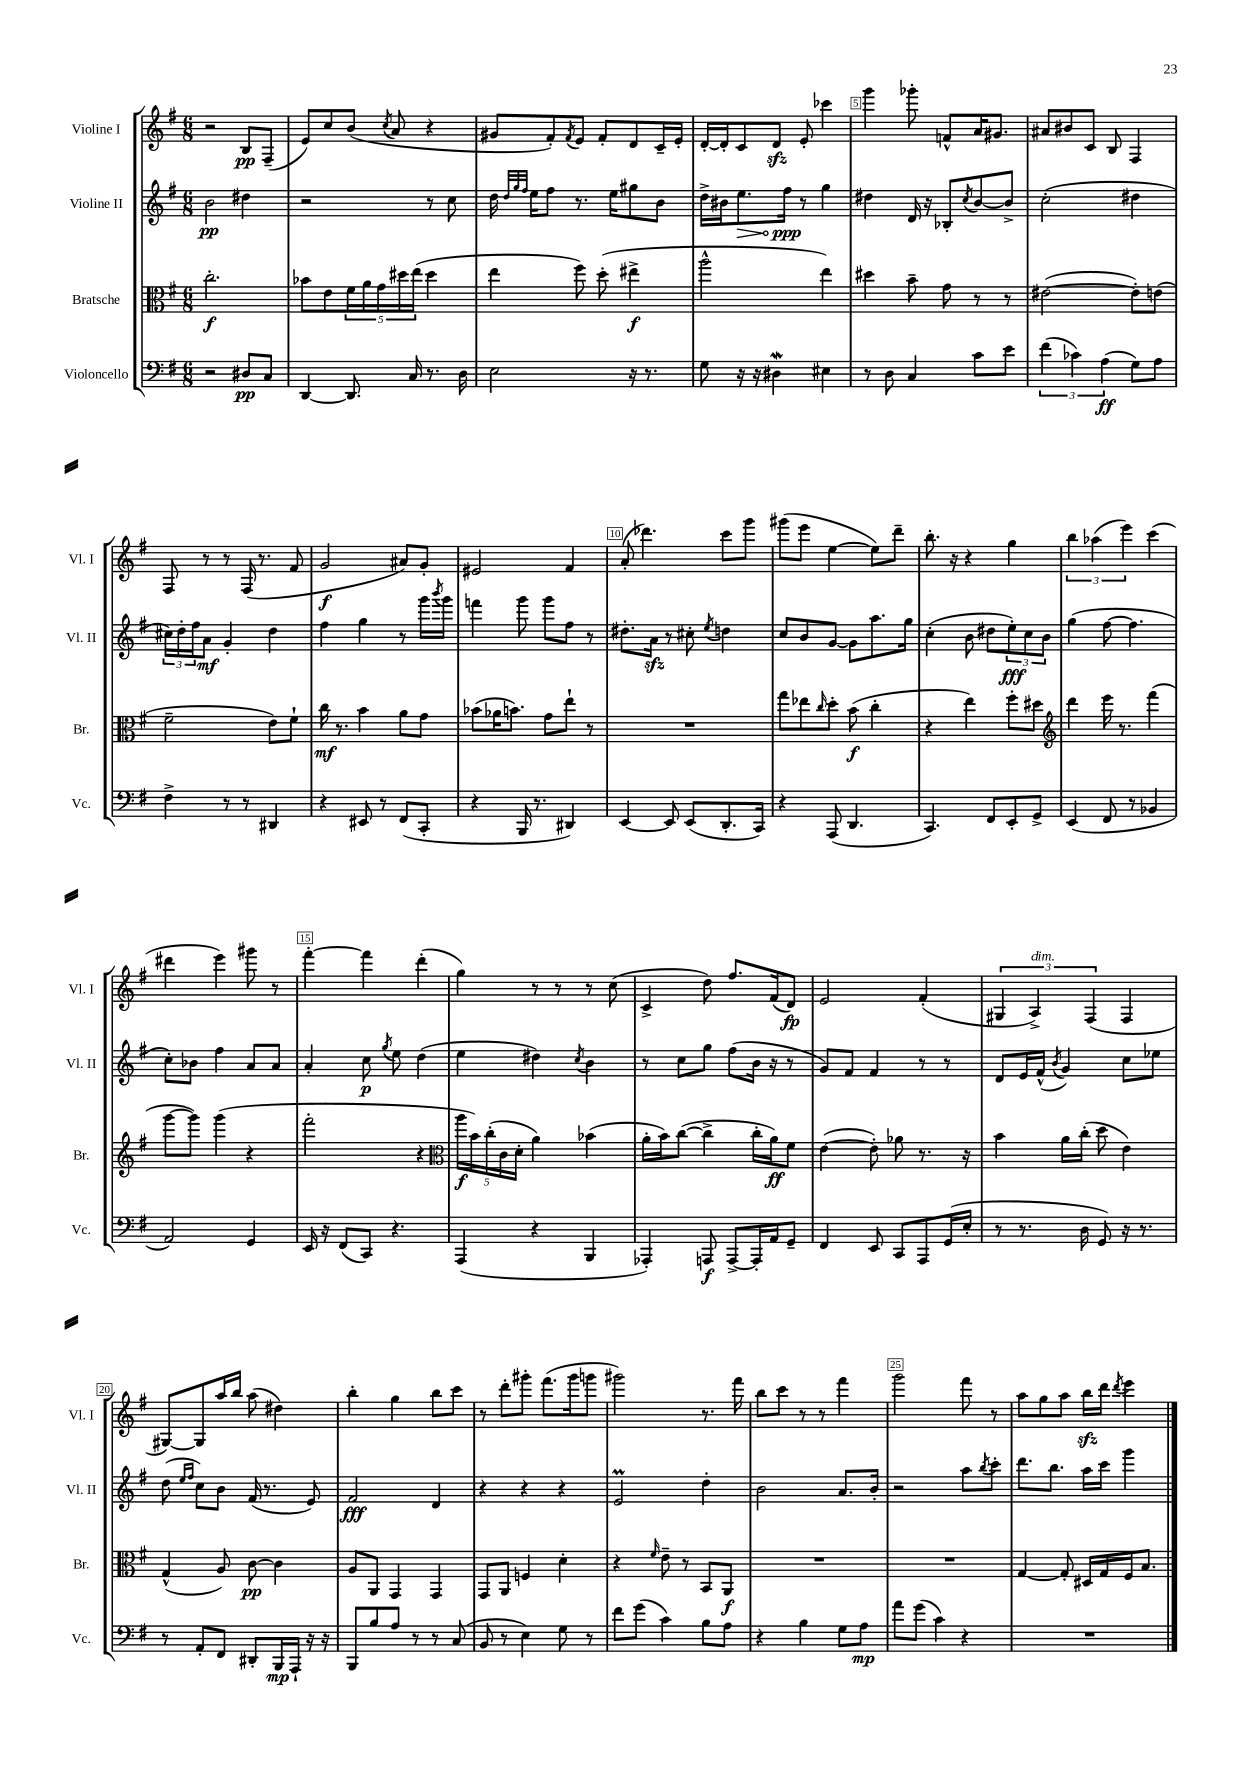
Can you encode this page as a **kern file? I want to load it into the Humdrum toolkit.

**kern	**kern	**kern	**kern
*staff4	*staff3	*staff2	*staff1
*clefF4	*clefC3	*clefG2	*clefG2
*k[f#]	*k[f#]	*k[f#]	*k[f#]
*M6/8	*M6/8	*M6/8	*M6/8
2r	2.cc'\	2b\	2r
8D#/L	.	4dd#\	8B/L
8C/J	.	.	(8F#~/J
=	=	=	=
[4DD/	8b-\L	2r	8e/L)
.	8e\	.	8cc/
8.DD/]	20f#\L	.	(8b/J
.	20a\	.	.
.	20g\	.	.
.	.	.	8qcc/
.	.	.	8a/
.	20dd#\	.	.
16C/	.	.	.
.	(20ee\JJ	.	.
8.r	4dd#\	8r	4r
.	.	8cc\	.
16D\	.	.	.
=	=	=	=
2E\	4ee\	16dd\	8g#/L
.	.	32qqdd/LLL	.
.	.	32qqgg/	.
.	.	32qqff#/JJJ	.
.	.	16ee\LK	.
.	.	8ff#\J	8f#'/)
.	.	.	8qf#/
.	8ff#\)	8.r	8e/J
.	(8dd'\	.	8f#'/L
.	.	16ee\LK	.
16r	4ee#^\	8gg#\	8d/
8.r	.	.	.
.	.	8b\J	16c~/L
.	.	.	16e'/JJ
=	=	=	=
8G\	2aa^^\	16dd^\LL	[16d'/LL
.	.	16b#\J	16d'/]J
16r	.	8.ee\	8c/
16r	.	.	.
4D#\	.	.	8d/J
.	.	16ff#\Jk	.
.	.	8r	8e'/
4E#\	4ee\)	4gg\	4ccc-\
=	=	=	=
8r	4dd#\	4dd#\	4ggg\
8D\	.	.	.
4C/	8b~\	16d/	8ggg-'\
.	.	16r	.
.	8g\	8B-'/L	8f^^/L
.	.	8qcc/	.
8c\L	8r	[8b/	16a/K
.	.	.	8.g#/J
8e\J	8r	8b^/]J	.
=	=	=	=
(6f#\	([2e#\	(2cc'\	8a#/L
.	.	.	8b#/
6c-\)	.	.	.
.	.	.	8c/J
(6A\	.	.	.
.	.	.	8B/
8G\L)	8e#'\]L)	4dd#\	4F#/
8A\J	(8e\J	.	.
=	=	=	=
4F#^\	2f#~\	24cc#\LL)	8F#/
.	.	24dd'\	.
.	.	24ff#\J	.
.	.	8a\J	8r
8r	.	4g'/	8r
8r	.	.	(16F#/
.	.	.	8.r
4DD#/	8e\L)	4dd\	.
.	8f#`\J	.	8f#/
=	=	=	=
4r	16cc\	4ff#\	2g/
.	8.r	.	.
8EE#/	4b\	4gg\	.
8r	.	.	.
(8FF#/L	8a\L	8r	8a#/L)
8CC'/J	8g\J	16ggg\LL	8g'/J
.	.	8qbbb/	.
.	.	16ggg\JJ	.
=	=	=	=
4r	(8b-\L	4fff\	2e#/
.	16a-\K	.	.
.	8.b\J)	.	.
16BBB/	.	8ggg\	.
8.r	.	.	.
.	8g\L	8ggg\L	.
4DD#/)	8ee`\J	8ff#\J	4f#/
.	8r	8r	.
=	=	=	=
[4EE/	2.r	8.dd#'\L	(8a'/
.	.	.	4.ddd-\)
.	.	16a\Jk	.
8EE/]	.	8r	.
(8EE/L	.	8cc#'\	.
.	.	8qee/	.
8.DD'/	.	4dd\	8ccc\L
.	.	.	8ggg\J
16CC/Jk)	.	.	.
=	=	=	=
4r	8gg\L	8cc/L	(8ggg#\L
.	8ee-\	8b/	8eee\J
.	16qqcc/	.	.
(8AAA/	8dd'\J	[8g/J	[4ee\
4.DD/	(8b\	8g\]L	.
.	4cc'\	8.aa\	8ee\]L)
.	.	.	8ddd~\J
.	.	16gg\Jk	.
=	=	=	=
4.CC/)	4r	(4cc'\	8.bb'\
.	.	.	16r
.	4ee\)	8b\	4r
8FF#/L	.	8dd#\L	.
8EE'/	8ff#'\L	12ee'\)	4gg\
.	.	12cc\	.
8GG^/J	8dd#\J	.	.
.	.	12b\J	.
=	=	=	=
*	*clefG2	*	*
(4EE/	4ddd\	(4gg\	6bb\
.	.	.	(6aa-\
8FF#/	16eee\	[8ff#\	.
.	8.r	.	.
.	.	.	6eee\)
8r	.	4.ff#\]	.
4BB-/	(4fff#\	.	(4ccc\
=	=	=	=
2AA/)	[8ggg\L	8cc'\L)	4ddd#\
.	8ggg\]J)	8b-\J	.
.	(4ggg\	4ff#\	4eee\)
4GG/	4r	8a/L	8ggg#\
.	.	8a/J	8r
=	=	=	=
16EE/	2fff#'\	4a'/	[4fff#'\
16r	.	.	.
(8FF#/L	.	.	.
8CC/J)	.	8cc\	4fff#\]
.	.	8qgg/	.
4.r	.	8ee\	.
.	4r	(4dd\	(4ddd'\
=	=	=	=
*	*clefC3	*	*
(4AAA/	20aa\LL	4ee\	4gg\)
.	20b\)	.	.
.	(20cc'\	.	.
.	20c\	.	.
.	20d'\JJ	.	.
4r	4a\)	4dd#\)	8r
.	.	.	8r
.	.	8qcc/	.
4BBB/	(4b-\	4b\	8r
.	.	.	(8cc\
=	=	=	=
4AAA-'/)	16a'\LL	8r	4c^/
.	16b\J)	.	.
.	([8cc\J	8cc\L	.
8AAA/	4cc^\]	8gg\J	8dd\)
[8AAA^/L	.	(8ff#\L	8.ff#/L
16AAA'/]L	16cc'\LL	16b\Jk	.
16AA/J	16a\J)	16r	(16f#/k
8GG~/J	8f#\J	8r	8d/J)
=	=	=	=
4FF#/	([4e\	8g/L)	2e/
.	.	8f#/J	.
8EE/	8e'\])	4f#/	.
8CC/L	8a-\	.	.
8AAA/	8.r	8r	(4f#'/
(16GG/L	.	8r	.
16E'/JJ	16r	.	.
=	=	=	=
8r	4b\	8d/L	6G#/
8.r	.	16e/L	.
.	.	.	6A^/)
.	.	(16f#^^/JJ	.
.	.	8qb/	.
.	16a\LL	4g/)	.
16D\	(16cc'\JJ	.	.
.	.	.	(6F#/
8GG/)	8dd\	.	.
16r	4e\)	8cc\L	4F#/
8.r	.	.	.
.	.	8ee-\J	.
=	=	=	=
8r	(4G^^/	(8dd\	[8G#/L)
.	.	16qqee/LL	.
.	.	16qqff#/JJ	.
8AA'/L	.	8cc\L)	8G#/]
8FF#/J	8A/)	8b\J	16aa/L
.	.	.	16bb/JJ
8DD#'/L	[8c\	(16f#/	(8aa\
.	.	8.r	.
16BBB/L	4c\]	.	4dd#\)
16AAA`/JJ	.	.	.
16r	.	8e/)	.
16r	.	.	.
=	=	=	=
8BBB/L	8A/L	2f#/	4bb'\
8B/	8AA/J	.	.
8A/J	4GG/	.	4gg\
8r	.	.	.
8r	4GG/	4d/	8bb\L
(8C/	.	.	8ccc\J
=	=	=	=
8BB/	8GG/L	4r	8r
8r	8AA/J	.	8ddd'\L
4E\)	4F/	4r	8ggg#'\J
.	.	.	(8.fff#\L
8G\	4d'\	4r	.
.	.	.	16ggg#\k
8r	.	.	8ggg\J
=	=	=	=
8f#\L	4r	2e/	2ggg#\)
(8g\J	.	.	.
.	16qqf#/	.	.
4c\)	8e~\	.	.
.	8r	.	.
8B\L	8BB/L	4dd'\	8.r
8A\J	8AA/J	.	.
.	.	.	16fff#\
=	=	=	=
4r	2.r	2b\	8bb\L
.	.	.	8ccc\J
4B\	.	.	8r
.	.	.	8r
8G\L	.	8.a/L	4fff#\
8A\J	.	.	.
.	.	16b'/Jk	.
=	=	=	=
8a\L	2.r	2r	2ggg\
(8g\J	.	.	.
4c\)	.	.	.
4r	.	8aa\L	8fff#\
.	.	8qbb/	.
.	.	8ccc'\J	8r
=	=	=	=
2.r	[4G/	8.ddd\L	8aa\L
.	.	.	8gg\
.	.	8.bb\J	.
.	8G'/]	.	8aa\J
.	16D#/LL	16aa\LL	16bb\LL
.	16G/	16ccc\JJ	16ddd\JJ
.	.	.	8qddd/
.	16F#/J	4ggg\	4eee\
.	8.B/J	.	.
==	==	==	==
*-	*-	*-	*-
